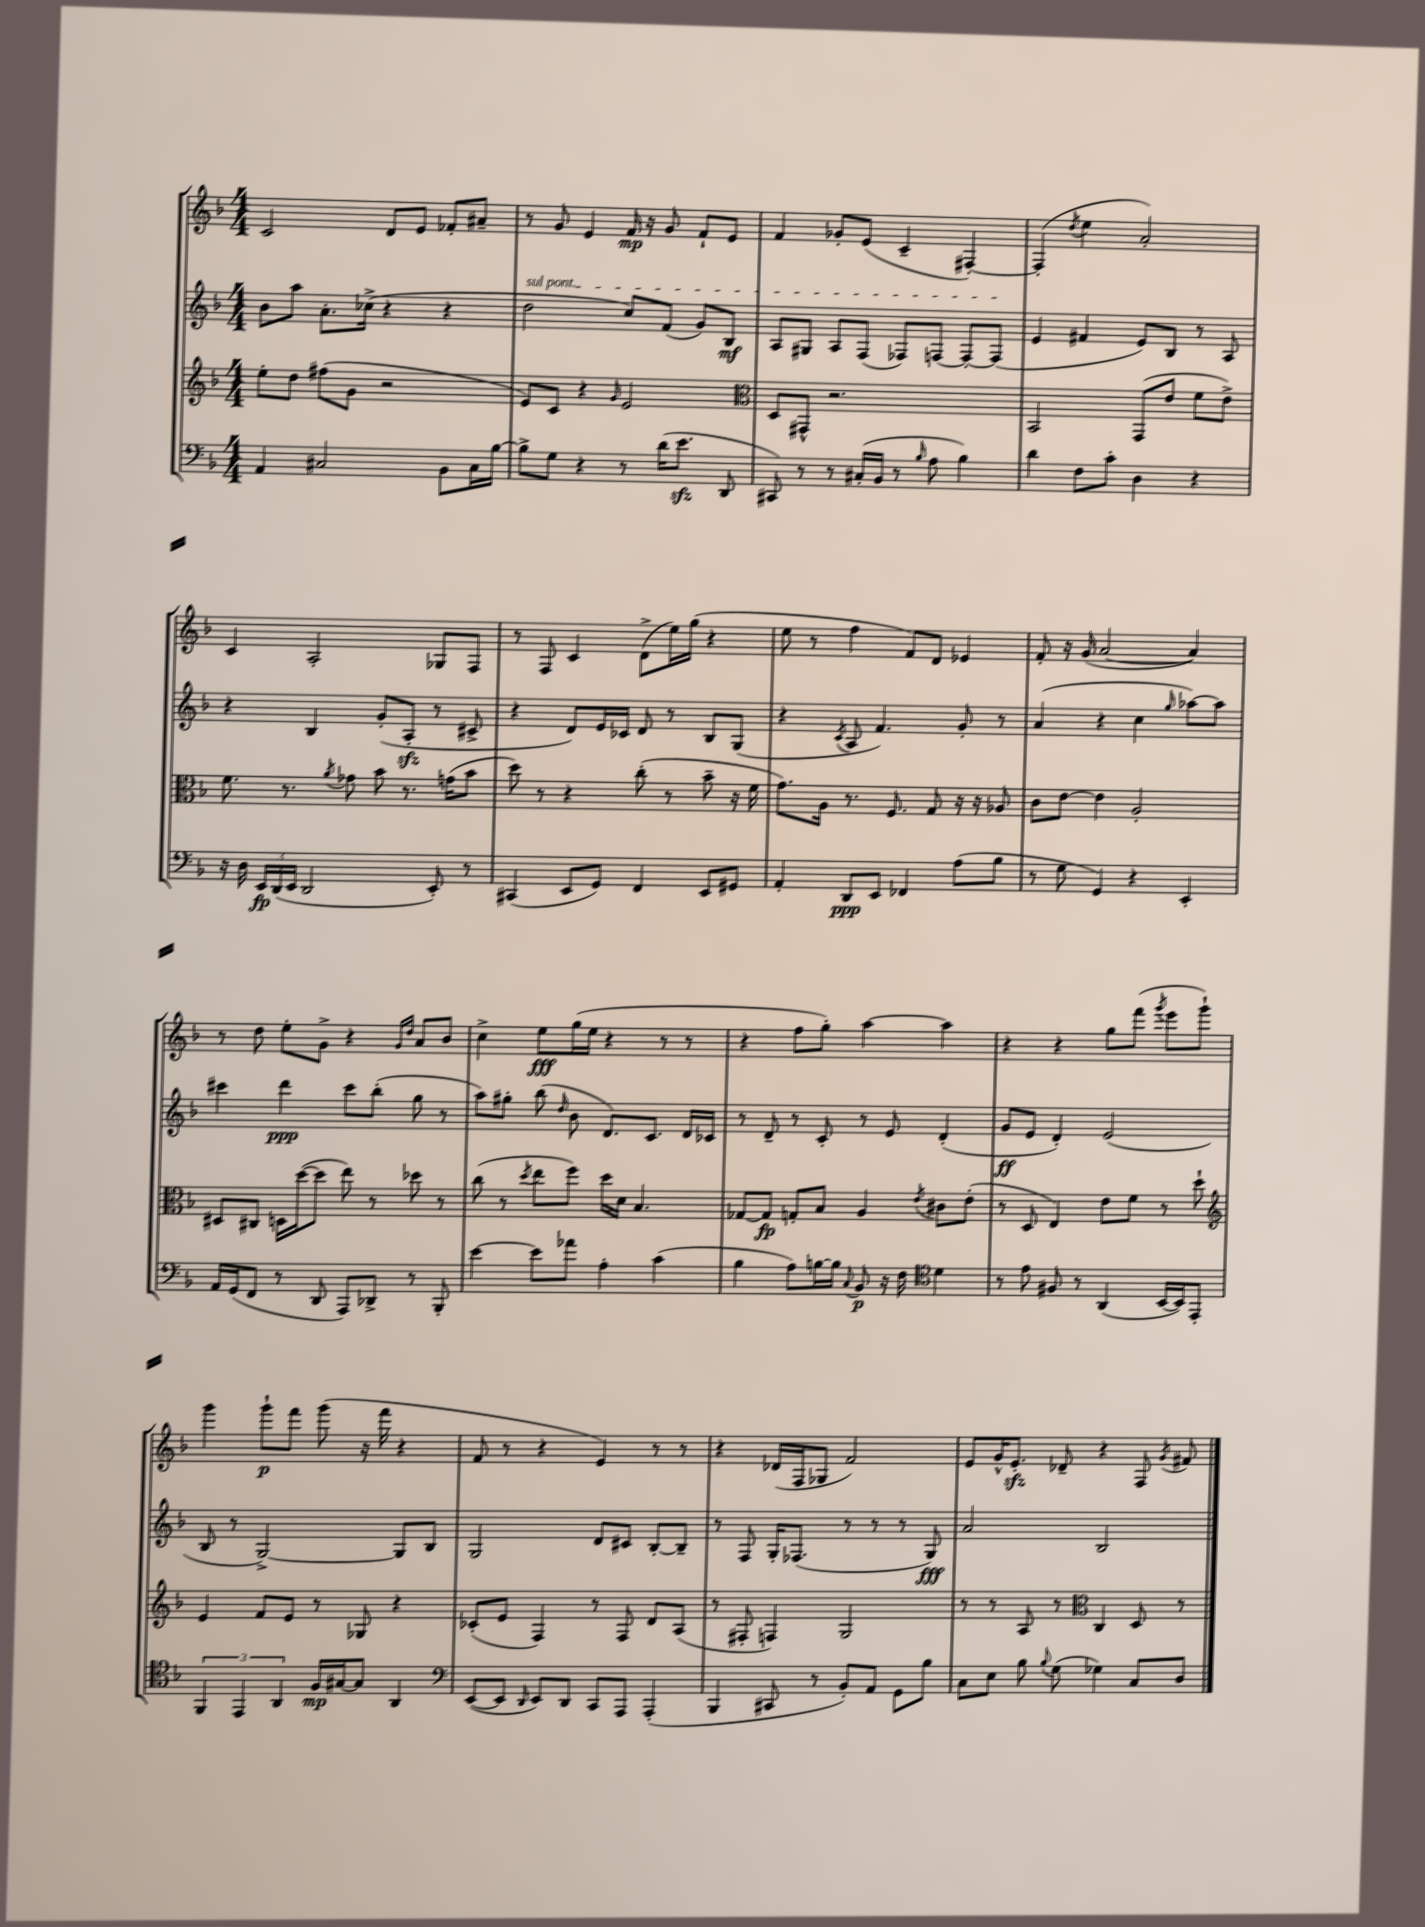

**kern	**kern	**kern	**kern
*staff4	*staff3	*staff2	*staff1
*clefF4	*clefG2	*clefG2	*clefG2
*k[b-]	*k[b-]	*k[b-]	*k[b-]
*M4/4	*M4/4	*M4/4	*M4/4
4AA	8ee'	8b-	2c
.	8dd	8aa	.
2C#	(8ff#	8.a'	.
.	8g	.	.
.	.	(16cc-^	.
.	2r	4r	8d
.	.	.	8e
8BB-	.	4r	8f-'
16C#	.	.	8a#~
[16B-	.	.	.
=	=	=	=
8B-^]	8e)	2dd	8r
8G	8c	.	8g
4r	4r	.	4e
.	16qqg	.	.
8r	2e	8cc)	16f
.	.	.	16r
(16d	.	(8f	8g
8.e	.	.	.
.	.	8g)	8f`
8DD	.	8B-	8e
=	=	=	=
*	*clefC3	*	*
8CC#)	8D	8A	4f
8r	8GG#^^	8G#	.
8r	2.r	8A	8g-'
(16C#'	.	(8F	(8e
16BB-	.	.	.
8r	.	8F-)	4c~
16qqB-	.	.	.
8A	.	[8F	.
4B-)	.	8F'_	[4F#')
.	.	(8F]	.
=	=	=	=
4d	2BB-	4e	(4F#']
.	.	.	8qdd
8F	.	4f#	4ee
8c'	.	.	.
4D	(8GG	8e)	2a')
.	8e	8B-	.
4r	8f	8r	.
.	8e^)	8A	.
=	=	=	=
16r	8.f	4r	4c
16D	.	.	.
24EE	.	.	.
(24DD	.	.	.
.	8.r	.	.
24EE	.	.	.
2DD	.	4B-	2A'
.	8qa	.	.
.	8g-	.	.
.	8b-	(8g'	.
.	8.r	8A'	.
8EE')	.	8r	8G-
.	(16g	.	.
8r	8b-	8c#^	8F
=	=	=	=
(4CC#	8dd)	4r	8r
.	8r	.	8F
8EE	4r	8d)	4c
8GG)	.	16e	.
.	.	16c-	.
4FF	(8cc'	8d	(8d^
.	8r	8r	16ee)
.	.	.	(16gg
8EE	8b-~	8B-	4r
8GG#	16r	(8G	.
.	16f	.	.
=	=	=	=
4AA'	8.g)	4r	8ee
.	.	.	8r
.	16A	.	.
.	.	8qc	.
8DD	8.r	8A	4ff
8EE	.	4.f)	.
.	8.F	.	.
4FF-	.	.	8f)
.	8G	.	8d
(8A	16r	8g'	4e-
.	16r	.	.
8B-	8A-	8r	.
=	=	=	=
8r	8c	(4a	8f'
8G	[8e	.	16r
.	.	.	(16g
4GG)	4e]	4r	[2a
4r	2A'	4cc	.
.	.	16qqgg	.
4EE'	.	[8aa-)	4a])
.	.	8aa-]	.
=	=	=	=
16AA	8D#	4ccc#	8r
(16GG	.	.	.
8FF	8C#	.	8dd
8r	16D	4ddd	8ee'
.	([16dd	.	.
8DD	8dd]	.	8g^
8AAA)	8ee)	8ccc#	4r
8DD-^	8r	(8bb-'	.
.	.	.	16qqg
.	.	.	16qqdd
8r	8dd-	8gg	8a
8BBB-'	8r	8r	8b-
=	=	=	=
[4e	(8cc	8aa)	4cc^
.	8r	8gg#'	.
.	8qdd	.	.
8e]	8ee	(8bb-	8ee
.	.	16qqdd	.
8a-	8ff)	8b-	(16gg
.	.	.	16ee
4A'	16dd	8.d)	4r
.	16d	.	.
.	4.B-	.	.
.	.	8.c	.
(4c	.	.	8r
.	.	16d	8r
.	.	16c-	.
=	=	=	=
4B-	[8G-	8r	4r
.	8G-]	8d~	.
8A)	8G'	8r	8ff
[16B	8B-	8c'	8gg')
16B]	.	.	.
8qqC	.	.	.
8BB-	4A	8r	[4aa
16r	.	8e	.
16F	.	.	.
*clefC4	*	*	*
.	8qe	.	.
4d	8c#	(4d'	4aa]
.	(8e'	.	.
=	=	=	=
8r	8r	8g	4r
8e	8D	8e	.
8F#	4E)	4d')	4r
8r	.	.	.
(4AA	8e	(2e	8gg
.	8f	.	(8fff
.	.	.	8qggg
[16BB-	8r	.	8eee
16BB-])	.	.	.
8EE'	8dd`	.	8ggg`)
=	=	=	=
*	*clefG2	*	*
6FF	4e	8B-	4ggg
.	.	8r	.
6EE	.	.	.
.	8f	[2G^)	8ggg`
6AA	.	.	.
.	8e	.	8fff
16F	8r	.	(8ggg
[16G#	.	.	.
8G#]	8G-	.	16r
.	.	.	16fff
4AA	4r	8G]	4r
.	.	8B-	.
=	=	=	=
*clefF4	*	*	*
([8EE	(8c-'	2G	8f
8EE]	8e	.	8r
16qqDD	.	.	.
8EE)	4F)	.	4r
8DD	.	.	.
8CC	8r	8d	4e)
8AAA	8F	8c#	.
(4AAA'	8d	[8B-'	8r
.	(8A	8B-~]	8r
=	=	=	=
4BBB-	8r	8r	4r
.	8F#'	8F	.
8CC#	4F)	16G'	(16d-
.	.	(8.F-	16F
8r	.	.	8G-
8BB-')	2G	8r	2f)
8AA	.	8r	.
8GG	.	8r	.
8B-	.	8G)	.
=	=	=	=
8C	8r	2a	8e
8E	8r	.	16g^^
.	.	.	8.e'
8B-	8A	.	.
8qqB-	.	.	.
(8G	8r	.	8d-~
*	*clefC3	*	*
4G-)	4C	2B-	4r
8C	8D	.	8F
.	.	.	8qg
8D	8r	.	8f#
==	==	==	==
*-	*-	*-	*-
